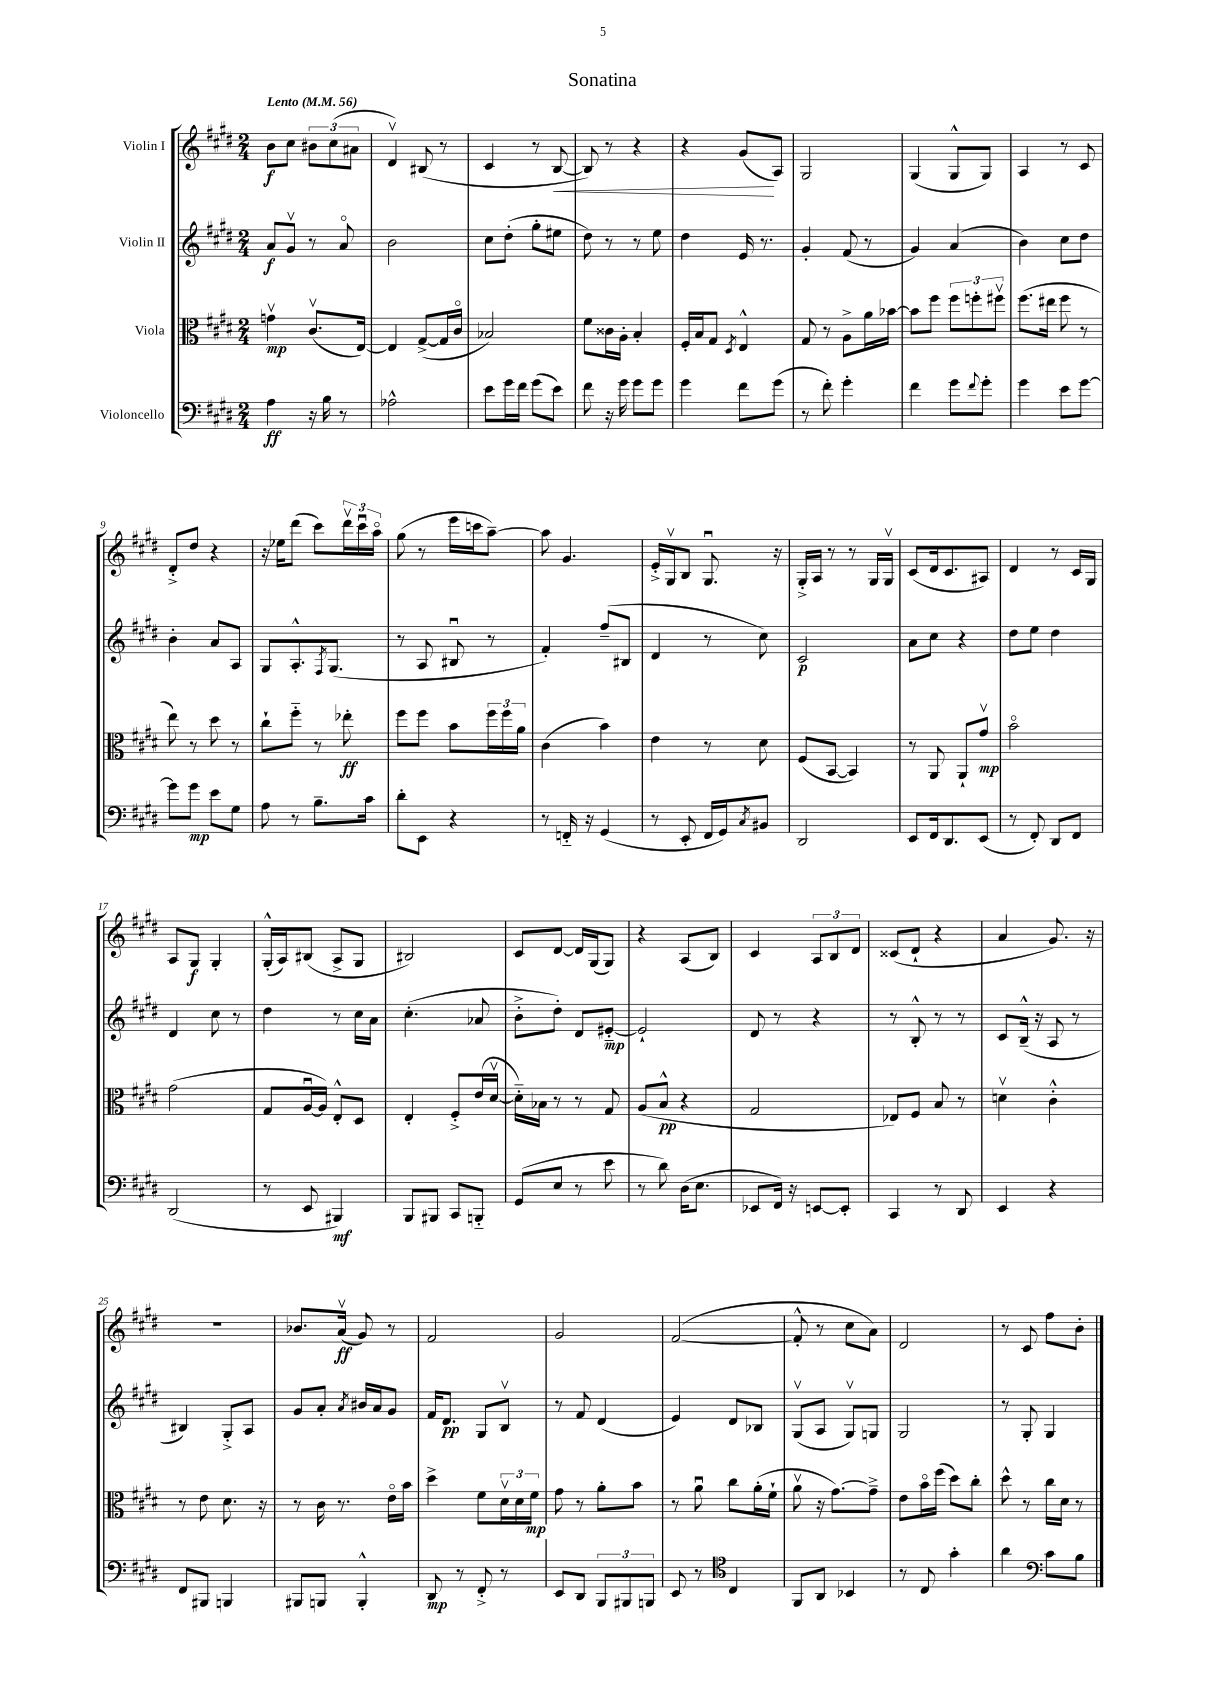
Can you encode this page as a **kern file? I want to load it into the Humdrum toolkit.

**kern	**dynam	**kern	**dynam	**kern	**dynam	**kern	**dynam
*part4	*part4	*part3	*part3	*part2	*part2	*part1	*part1
*staff4	*staff4	*staff3	*staff3	*staff2	*staff2	*staff1	*staff1
*I"Violoncello	*	*I"Viola	*	*I"Violin II	*	*I"Violin I	*
*clefF4	*	*clefC3	*	*clefG2	*	*clefG2	*
*k[f#c#g#d#]	*	*k[f#c#g#d#]	*	*k[f#c#g#d#]	*	*k[f#c#g#d#]	*
*M2/4	*	*M2/4	*	*M2/4	*	*M2/4	*
*MM56	*	*MM56	*	*MM56	*	*MM56	*
=1	=1	=1	=1	=1	=1	=1	=1
!	!	!	!	!	!	!LO:TX:a:B:t=Lento	!
4A\	ff	4gnv\	mp	8a/L	f	8b\L	f
.	.	.	.	8g#v/J	.	8cc#\J	.
16r	.	(8.c#v/L	.	8r	.	12b#X\L	.
16B\	.	.	.	.	.	.	.
.	.	.	.	.	.	(12cc#\	.
8r	.	.	.	8a/	.	.	.
.	.	.	.	.	.	12a#X\J	.
.	.	[16E/Jk)	.	.	.	.	.
=2	=2	=2	=2	=2	=2	=2	=2
2A-X^^\	.	4E/]	.	2b\	.	4d#v/)	.
.	.	([8G#^/L	.	.	.	(8B#X/	.
.	.	16G#/L]	.	.	.	8r	.
.	.	16c#/JJ	.	.	.	.	.
=3	=3	=3	=3	=3	=3	=3	=3
8e\L	.	2B-X/)	.	8cc#\L	.	4c#/	.
16g#\L	.	.	.	(8dd#'\J	.	.	.
16f#\JJ	.	.	.	.	.	.	.
(8g#\L	.	.	.	8gg#'\L	.	8r	.
!	!	!	!	!	!	!	!LO:HP:b
8e\J)	.	.	.	8ee#X\J	.	[8B/	<
=4	=4	=4	=4	=4	=4	=4	=4
8f#\	.	8f#\L	.	8dd#\)	.	8B/])	.
16r	.	16c##X\L	.	8r	.	8r	.
16g#\	.	16A'\JJ	.	.	.	.	.
8g#\L	.	4B'/	.	8r	.	4r	.
8g#\J	.	.	.	8ee\	.	.	.
=5	=5	=5	=5	=5	=5	=5	=5
4g#\	.	16F#'/LL	.	4dd#\	.	4r	.
.	.	16B/J	.	.	.	.	.
.	.	8G#/J	.	.	.	.	.
.	.	8qD#/	.	.	.	.	.
8f#\L	.	4E^^/	.	16e/	.	(8g#/L	.
.	.	.	.	8.r	.	.	.
(8g#\J	.	.	.	.	.	8A/J)	[
=6	=6	=6	=6	=6	=6	=6	=6
8r	.	8G#/	.	4g#'/	.	2G#/	.
8f#'\)	.	8r	.	.	.	.	.
4g#'\	.	8A^\L	.	(8f#/	.	.	.
.	.	16a\L	.	8r	.	.	.
.	.	[16b-X\JJ	.	.	.	.	.
=7	=7	=7	=7	=7	=7	=7	=7
4f#\	.	8b-\L]	.	4g#/)	.	(4G#/	.
.	.	8ff#\J	.	.	.	.	.
8g#\L	.	12ff#\L	.	(4a/	.	8G#^^/L	.
.	.	12ffn'\	.	.	.	.	.
8qqf#/	.	.	.	.	.	.	.
8g#'\J	.	.	.	.	.	8G#/J)	.
.	.	12ff#Xv\J	.	.	.	.	.
=8	=8	=8	=8	=8	=8	=8	=8
4g#\	.	(8.ff#\L	.	4b\)	.	4A/	.
.	.	16ee#X\Jk	.	.	.	.	.
8e\L	.	8ff#\	.	8cc#\L	.	8r	.
[8g#\J	.	8r	.	8dd#\J	.	8c#/	.
!!LO:LB:g=z
=9	=9	=9	=9	=9	=9	=9	=9
8g#\L]	.	8ee\)	.	4b'\	.	8d#'^/L	.
8g#\J	mp	8r	.	.	.	8dd#/J	.
8e\L	.	8dd#\	.	8a/L	.	4r	.
8G#\J	.	8r	.	8A/J	.	.	.
=10	=10	=10	=10	=10	=10	=10	=10
8A\	.	8cc#`\L	.	8G#/L	.	16r	.
.	.	.	.	.	.	16ee-X\KL	.
8r	.	8ff#\J	.	8.A'^^/	.	(8ddd#\J	.
8.B~\L	.	8r	.	.	.	8ccc#\L)	.
.	.	.	.	8qF#/	.	.	.
.	.	.	.	(8.G#/J	.	.	.
.	.	8ee-X'\	ff	.	.	24ddd#v\L	.
.	.	.	.	.	.	24ccc#u\	.
16c#\Jk	.	.	.	.	.	.	.
.	.	.	.	.	.	24aa\JJ	.
=11	=11	=11	=11	=11	=11	=11	=11
8d#'\L	.	8ff#\L	.	8r	.	(8gg#\	.
8EE\J	.	8ff#\J	.	8A/	.	8r	.
4r	.	8b\L	.	8B#Xu/	.	16eee\LL	.
.	.	.	.	.	.	16cccn\J	.
.	.	24ff#\L	.	8r	.	[8aa~\J)	.
.	.	24ff#\	.	.	.	.	.
.	.	24a\JJ	.	.	.	.	.
=12	=12	=12	=12	=12	=12	=12	=12
8r	.	(4c#\	.	4f#'/)	.	8aa\]	.
16FFn/	.	.	.	.	.	4.g#/	.
16r	.	.	.	.	.	.	.
(4GG#/	.	4b\)	.	(8ff#~/L	.	.	.
.	.	.	.	8B#X/J	.	.	.
=13	=13	=13	=13	=13	=13	=13	=13
8r	.	4e\	.	4d#/	.	16e'^/LL	.
.	.	.	.	.	.	16G#v/J	.
8EE'/	.	.	.	.	.	8B/J	.
16FF#/LL	.	8r	.	8r	.	8.G#u/	.
16GG#/J)	.	.	.	.	.	.	.
8qC#/	.	.	.	.	.	.	.
8BB#X/J	.	8d#\	.	8cc#\)	.	.	.
.	.	.	.	.	.	16r	.
=14	=14	=14	=14	=14	=14	=14	=14
2DD#/	.	(8F#/L	.	2c#/	p	16G#'^/LL	.
.	.	.	.	.	.	16A/JJ	.
.	.	[8BB/J	.	.	.	8r	.
.	.	4BB/])	.	.	.	8r	.
.	.	.	.	.	.	16G#/LL	.
.	.	.	.	.	.	16G#v/JJ	.
=15	=15	=15	=15	=15	=15	=15	=15
8EE/L	.	8r	.	8a\L	.	(8c#/L	.
16FF#/k	.	8AA/	.	8cc#\J	.	16d#/k	.
8.DD#/	.	.	.	.	.	8.c#/	.
.	.	8AA`/L	.	4r	.	.	.
(8EE/J	.	8g#v/J	mp	.	.	8A#X/J)	.
=16	=16	=16	=16	=16	=16	=16	=16
8r	.	2b\	.	8dd#\L	.	4d#/	.
8FF#'/)	.	.	.	8ee\J	.	.	.
8DD#/L	.	.	.	4dd#\	.	8r	.
8FF#/J	.	.	.	.	.	16c#/LL	.
.	.	.	.	.	.	16G#/JJ	.
!!LO:LB:g=z
=17	=17	=17	=17	=17	=17	=17	=17
(2DD#/	.	(2g#\	.	4d#/	.	8A/L	.
.	.	.	.	.	.	8G#/J	f
.	.	.	.	8cc#\	.	4G#'/	.
.	.	.	.	8r	.	.	.
=18	=18	=18	=18	=18	=18	=18	=18
8r	.	8G#/L	.	4dd#\	.	(16G#'^^/LL	.
.	.	.	.	.	.	16A/J)	.
8EE/	.	[16Au/L	.	.	.	(8B#X/J	.
.	.	16A/JJ])	.	.	.	.	.
4BBB#X/)	mf	8E'^^/L	.	8r	.	8A^/L	.
.	.	8D#/J	.	16cc#\LL	.	8G#/J	.
.	.	.	.	16a\JJ	.	.	.
=19	=19	=19	=19	=19	=19	=19	=19
8BBB/L	.	4E'/	.	(4.cc#'\	.	2B#X/)	.
8BBB#X/J	.	.	.	.	.	.	.
8CC#/L	.	8F#'^/L	.	.	.	.	.
8BBBn/J	.	(16e/L	.	8a-X/	.	.	.
.	.	[16d#v/JJ	.	.	.	.	.
=20	=20	=20	=20	=20	=20	=20	=20
(8GG#/L	.	16d#\LL])	.	8b'^\L	.	8c#/L	.
.	.	16B-X\JJ	.	.	.	.	.
8E/J	.	8r	.	8dd#'\J)	.	[8d#/J	.
8r	.	8r	.	8d#/L	.	16d#/LL]	.
.	.	.	.	.	.	(16G#/J	.
8e\	.	8G#/	.	[8e#X/J	mp	8G#/J)	.
=21	=21	=21	=21	=21	=21	=21	=21
8r	.	(8A/L	.	2e#`/]	.	4r	.
8d#\)	.	8B^^/J	pp	.	.	.	.
(16D#\KL	.	4r	.	.	.	(8A/L	.
8.E\J	.	.	.	.	.	.	.
.	.	.	.	.	.	8B/J)	.
=22	=22	=22	=22	=22	=22	=22	=22
8EE-X/L	.	2G#/	.	8d#/	.	4c#/	.
16FF#/Jk)	.	.	.	8r	.	.	.
16r	.	.	.	.	.	.	.
[8EEn/L	.	.	.	4r	.	12A/L	.
.	.	.	.	.	.	12B/	.
8EE'/J]	.	.	.	.	.	.	.
.	.	.	.	.	.	12d#/J	.
=23	=23	=23	=23	=23	=23	=23	=23
4CC#/	.	8E-X/L)	.	8r	.	(8c##X/L	.
.	.	8F#/J	.	8B'^^/	.	8d#`/J	.
8r	.	8B/	.	8r	.	4r	.
8DD#/	.	8r	.	8r	.	.	.
=24	=24	=24	=24	=24	=24	=24	=24
4EE/	.	4dnv\	.	8c#/L	.	4a/	.
.	.	.	.	(16B~^^/Jk	.	.	.
.	.	.	.	16r	.	.	.
4r	.	4c#'^^\	.	8A/	.	8.g#/)	.
.	.	.	.	8r	.	.	.
.	.	.	.	.	.	16r	.
!!LO:LB:g=z
=25	=25	=25	=25	=25	=25	=25	=25
8FF#/L	.	8r	.	4B#X/)	.	2r	.
8BBB#X/J	.	8e\	.	.	.	.	.
4BBBn/	.	8.d#\	.	8G#'^/L	.	.	.
.	.	.	.	8A/J	.	.	.
.	.	16r	.	.	.	.	.
=26	=26	=26	=26	=26	=26	=26	=26
8BBB#X/L	.	8r	.	8g#/L	.	8.b-X/L	.
8BBBn/J	.	16c#\	.	8a'/J	.	.	.
.	.	8.r	.	.	.	(16av/Jk	ff
.	.	.	.	8qa/	.	.	.
4BBB'^^/	.	.	.	16b#X/LL	.	8g#/)	.
.	.	.	.	16a/J	.	.	.
.	.	16e\LL	.	8g#/J	.	8r	.
.	.	16b\JJ	.	.	.	.	.
=27	=27	=27	=27	=27	=27	=27	=27
8DD#/	mp	4dd#^\	.	16f#/KL	.	2f#/	.
.	.	.	.	8.d#/J	pp	.	.
8r	.	.	.	.	.	.	.
8FF#'^/	.	8f#\L	.	8G#/L	.	.	.
8r	.	24d#v\L	.	8Bv/J	.	.	.
.	.	24d#\	.	.	.	.	.
.	.	24f#\JJ	mp	.	.	.	.
=28	=28	=28	=28	=28	=28	=28	=28
8EE/L	.	8g#\	.	8r	.	2g#/	.
8DD#/J	.	8r	.	8f#/	.	.	.
12BBB/L	.	8a'\L	.	(4d#/	.	.	.
12BBB#X/	.	.	.	.	.	.	.
.	.	8b\J	.	.	.	.	.
12BBBn/J	.	.	.	.	.	.	.
=29	=29	=29	=29	=29	=29	=29	=29
8EE/	.	8r	.	4e/)	.	([2f#/	.
8r	.	8au\	.	.	.	.	.
*clefC4	*	*	*	*	*	*	*
4C#/	.	8cc#\L	.	8d#/L	.	.	.
.	.	(16a'\L	.	8B-X/J	.	.	.
.	.	16f#`\JJ	.	.	.	.	.
=30	=30	=30	=30	=30	=30	=30	=30
8FF#/L	.	8av\	.	(8G#v/L	.	8f#'^^/]	.
8AA/J	.	16r	.	8A/J	.	8r	.
.	.	[8.g#\L)	.	.	.	.	.
4BB-X/	.	.	.	8G#v/L)	.	8cc#\L	.
.	.	8g#~^\J]	.	8Gn/J	.	8a\J)	.
=31	=31	=31	=31	=31	=31	=31	=31
8r	.	8e\L	.	2G#/	.	2d#/	.
8C#/	.	16b\L	.	.	.	.	.
.	.	(16ff#\JJ	.	.	.	.	.
4g#'\	.	8dd#\L)	.	.	.	.	.
.	.	8cc#'\J	.	.	.	.	.
=32	=32	=32	=32	=32	=32	=32	=32
4a\	.	8dd#^^\	.	8r	.	8r	.
.	.	8r	.	8G#'/	.	8c#/	.
*clefF4	*	*	*	*	*	*	*
8c#\L	.	16cc#\LL	.	4G#/	.	8ff#\L	.
.	.	16d#\JJ	.	.	.	.	.
8B\J	.	8r	.	.	.	8b'\J	.
==	==	==	==	==	==	==	==
*-	*-	*-	*-	*-	*-	*-	*-
